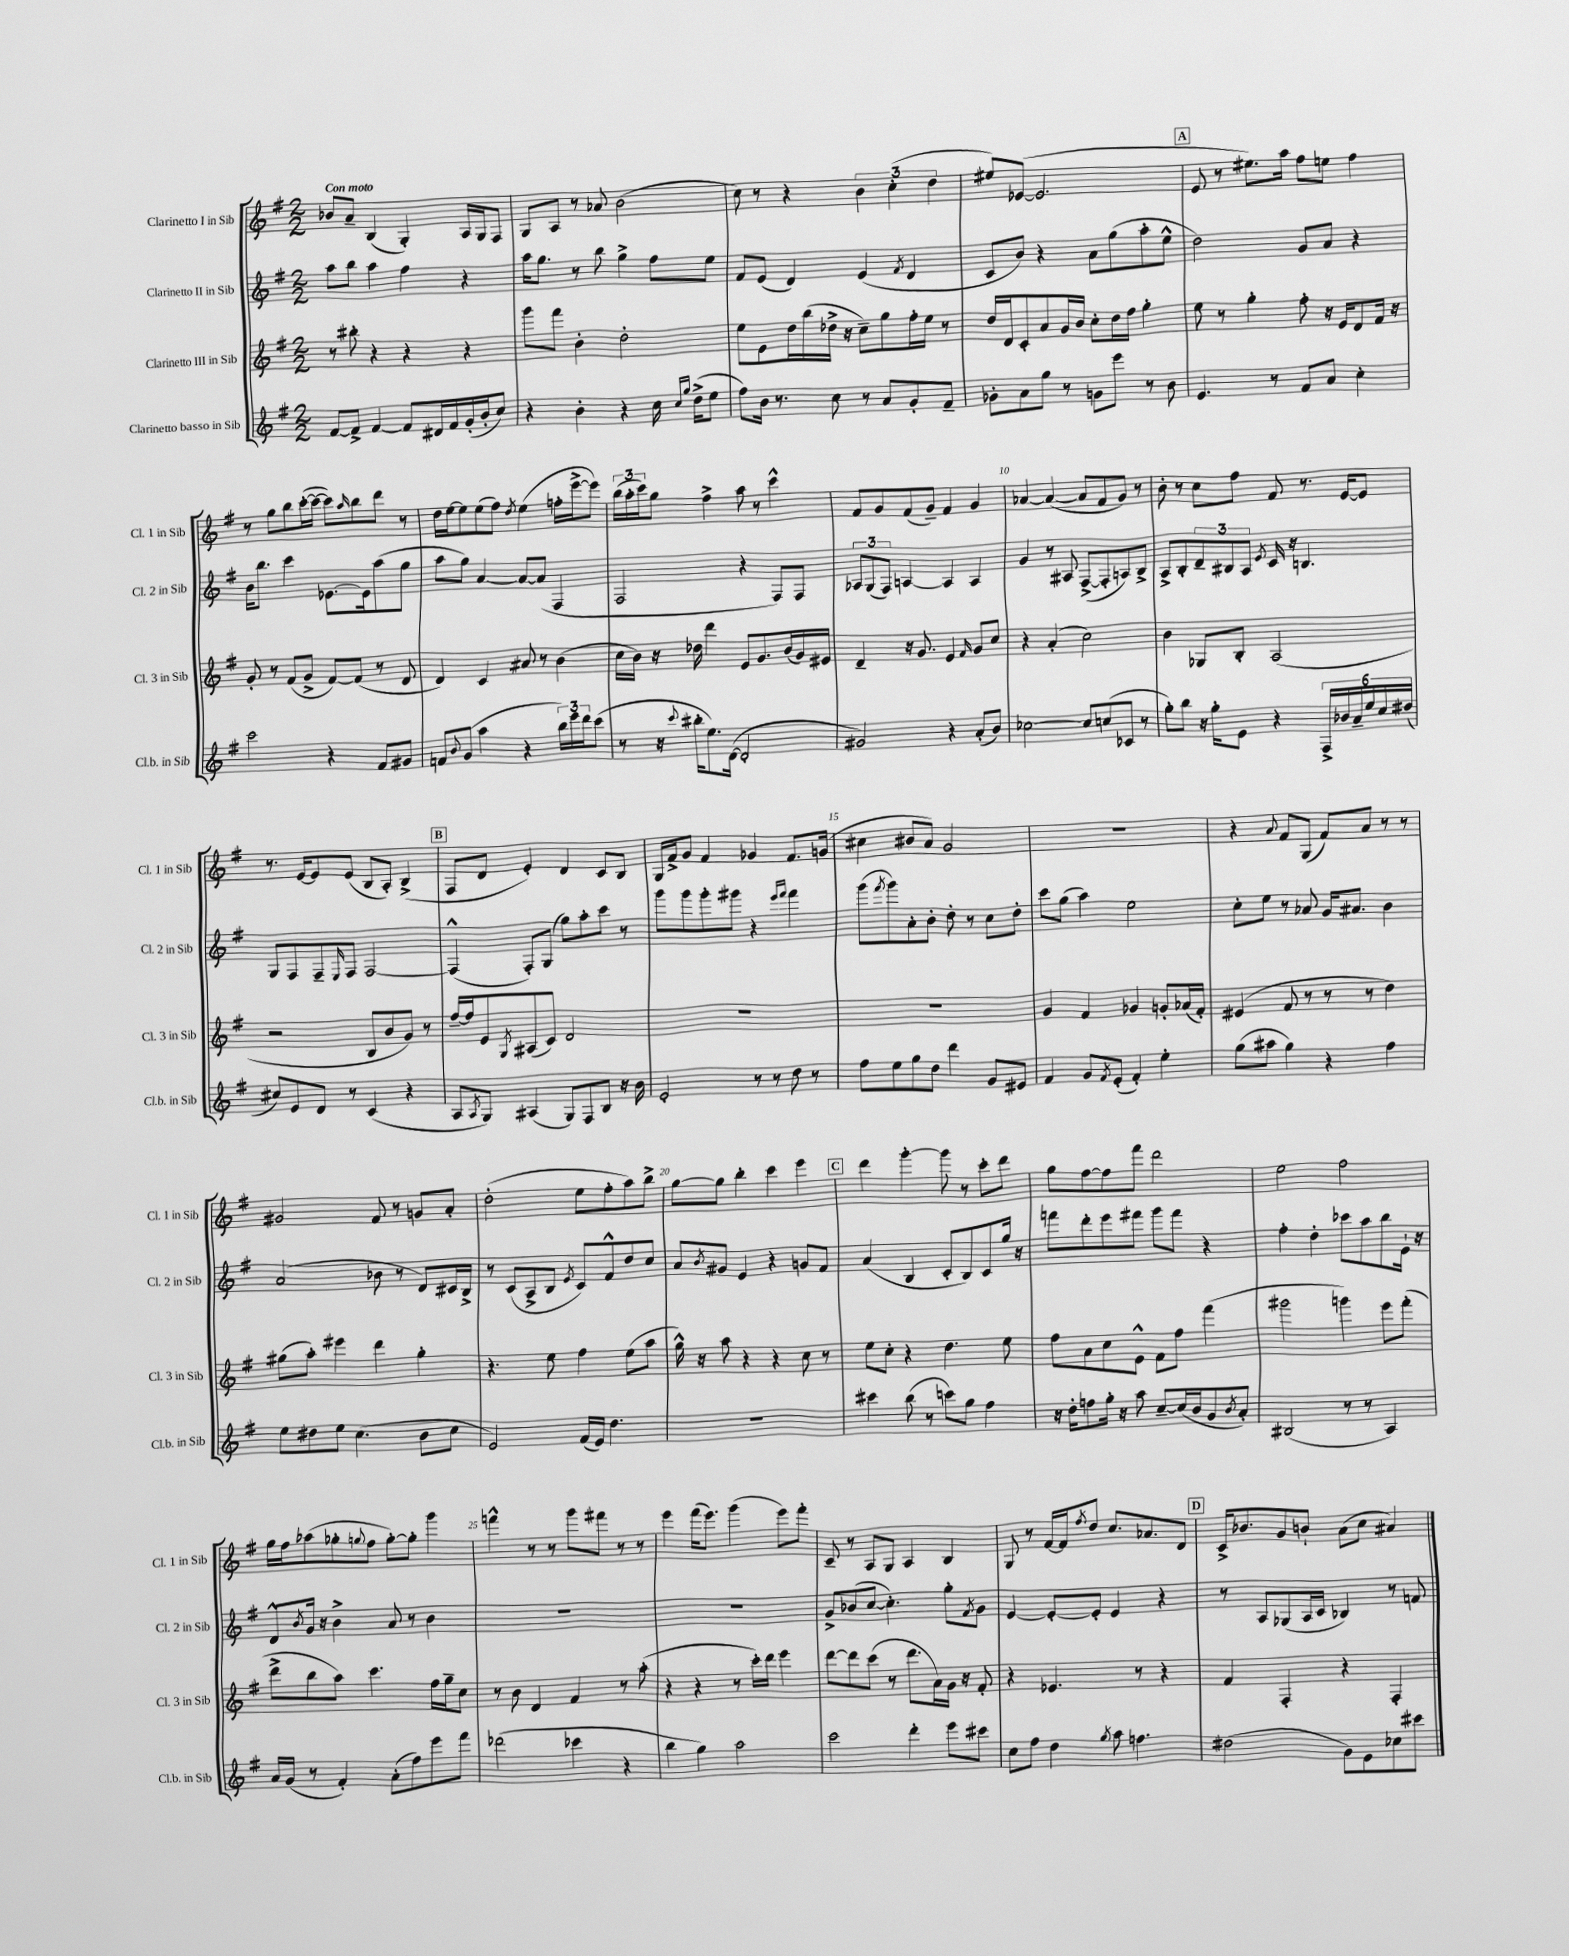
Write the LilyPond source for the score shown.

<<
\new StaffGroup <<
\new Staff = "s0" \with { instrumentName = "Clarinetto I in Sib" shortInstrumentName = "Cl. 1 in Sib" } {
    \clef treble \key g \major \numericTimeSignature \time 2/2 \tempo "Con moto"
    bes'8 a'8-- b4( g4-.) a16 g16 fis8 |
    g8 a8 r8 aes'8 b'2( |
    c''8) r8 r4 \tuplet 3/2 { b'4 c''4-.( d''4 } |
    eis''8) ees'8~( ees'2. |
    \mark \markup { \box "A" } e'8 r8 eis''8.) a''16 fis''8 e''8 fis''4 |
    r8 g''8 b''8 c'''16~-.( c'''16~ c'''8) \grace { a''16 } b''8 d'''8 r8 |
    d''16 e''16~ e''8 e''8( fis''8) \acciaccatura { d''8 } e''4( f''16-. e'''16~-> e'''8) |
    \tuplet 3/2 { b''16( a''16-. c'''16) } g''8 fis''4-> a''8 r8 c'''4-^ |
    fis'8 g'8 fis'8( g'8--) fis'4 g'4 |
    aes'4~ aes'4~( aes'8 fis'8 g'8) r8 |
    b'8-. r8 c''8 fis''8 fis'8 r8. e'16~ e'8 |
    r8. e'16~ e'8 e'8( b8 a8-.) b4->( |
    \mark \markup { \box "B" } fis8 d'8 e'4-.) d'4 c'8 b8 |
    g16 fis'16-> g'8 fis'4 ges'4 fis'8. g'16( |
    cis''4 bis'8 a'8) g'2 |
    R1 |
    r4 \appoggiatura { a'8 } fis'8 g8( fis'8) a'8 r8 r8 |
    gis'2 fis'8 r8 g'8 a'8-. |
    d''2-.( e''8 fis''8-. a''8) b''8-> |
    g''8~ g''8 b''4-. c'''4 e'''4 |
    \mark \markup { \box "C" } d'''4 g'''4~-. g'''8 r8 c'''8-. d'''8 |
    g''8 fis''8~ fis''8 fis'''8 d'''2 |
    e''2 fis''2 |
    g''16 fis''16 aes''8( ges''8-. \appoggiatura { g''8 } fis''8 g''8~-.) g''8-. g'''4 |
    f'''4-^ r8 r8 g'''8 fis'''8 r8 r8 |
    e'''4 fis'''16( e'''8.) g'''4( e'''8) fis'''8-. |
    c'8-- r8 a8 g8 a4 b4 |
    g8 r8 fis'16~ fis'16 \acciaccatura { fis''8 } d''8 c''8. aes'8. d'8 |
    \mark \markup { \box "D" } c'16-> bes'8. g'8 b'8-! a'8( c''8 ais'4) \bar "|." |
}
\new Staff = "s1" \with { instrumentName = "Clarinetto II in Sib" shortInstrumentName = "Cl. 2 in Sib" } {
    \clef treble \key g \major \numericTimeSignature \time 2/2
    a''8 b''8 a''4 fis''4 r4 |
    a''16 g''8. r8 b''8 g''4-> fis''8 e''8 |
    fis'8 e'8( d'4) e'4( \acciaccatura { fis'8 } d'4 |
    c'8 b'8) r4 a'8 g''8( a''8-. e''8-^ |
    \mark \markup { \box "A" } d''2) g'8 a'8 r4 |
    b'16 b''8. c'''4 ees'8.~ ees'16 a''8( g''8 |
    a''8 g''8) a'4~ a'8~ a'8( fis4 |
    fis2 r4 fis8) fis8 |
    \tuplet 3/2 { aes8 g8( fis8) } a4~ a4 a4 |
    g'4 r8 ais8 fis8~->( fis8-. a8) b8-> |
    a8-> b8-. \tuplet 3/2 { d'8-- bis8 a8 } \acciaccatura { e'8 } c'16 r16 b4. |
    g8 fis8 fis8-- \grace { e16 } fis8 fis2~ |
    \mark \markup { \box "B" } fis4-^( fis8-.) g8( g''8) a''8-. c'''8 r8 |
    g'''8 g'''8 g'''8-. gis'''8 r4 \grace { e'''16 fis'''16 } fis'''4 |
    g'''8( \acciaccatura { fis'''8 } g'''8) a'8-. b'8-. d''8-. r8 c''8 d''8-. |
    c'''8 g''8( a''4) e''2 |
    c''8-. e''8 r8 aes'8 g'16 ais'8. b'4 |
    a'2( bes'8 r8 d'8) cis'16 b16-> |
    r8 c'8( a8-> b8 \acciaccatura { e'8 } c'8) fis'8-^ d''8 c''8 |
    a'8 \acciaccatura { b'8 } gis'8 e'4 r4 g'8 fis'8 |
    \mark \markup { \box "C" } a'4( b4 c'8-. b8) c'8 g''16 r16 |
    f'''8 d'''8-. e'''8 fis'''8 g'''8 fis'''8 r4 |
    fis''4-. d''4-. ces'''8 a''8 b''8 e'16-! r16 |
    d'8-^ \acciaccatura { b'8 } g'16 r16 b'4-> a'8 r8 b'4 |
    R1 |
    R1 |
    g'8-> bes'8( c''8~ c''4.-.) g''8-. \acciaccatura { fis'8 } g'8 |
    e'4~ e'8~-. e'8-. e'4 r4 |
    \mark \markup { \box "D" } r8 a8 ges8( a16 c'16 bes4) r8 f'8 \bar "|." |
}
\new Staff = "s2" \with { instrumentName = "Clarinetto III in Sib" shortInstrumentName = "Cl. 3 in Sib" } {
    \clef treble \key g \major \numericTimeSignature \time 2/2
    r8 bis''8-. r4 r4 r4 |
    g'''8 fis'''8 b'4-. d''2-. |
    e''8 e'8 d''16 b''16( des''16-> r16 c''8--) g''8 fis''16-. e''16 r8 |
    d''16 d'16 c'8-. a'8 g'16 b'16 c''8-. d''16 fis''16 g''4-. |
    \mark \markup { \box "A" } e''8 r8 g''4-. fis''8-. r16 e'16 d'8 fis'16 r16 |
    g'8-. r8 fis'8( g'8-> fis'8~) fis'8( r8 d'8 |
    d'4) c'4 ais'8 r8 b'4( |
    c''16 b'16) r16 des''16 d'''4 e'8 g'8. b'16( g'16) eis'16 |
    d'4-- r16 g'8. e'4 \grace { fis'16 } g'8 c''8 |
    r4 a'4-.( c''2) |
    b'4 ges8 b8-. a2( |
    r2 b8 b'8 g'8) r8 |
    \mark \markup { \box "B" } fis''16~-- fis''16 e'8 \acciaccatura { g8 } ais8( c'8) d'2 |
    R1 |
    R1 |
    g'4 fis'4 ges'4 g'8-. aes'16( fis'16-.) |
    eis'4( fis'8 r8 r8 r8 d''4) |
    gis''8( a''8-.) eis'''4 d'''4 gis''4-. |
    r4. e''8 fis''4 e''8( a''8 |
    g''16-^) r16 a''8 r4 r4 c''8 r8 |
    \mark \markup { \box "C" } e''8 c''8-. r4 d''4. e''8 |
    fis''8 a'8 c''8 e'8-^ fis'8 fis''8 fis'''4( |
    gis'''2 g'''4) e'''8 fis'''8-.( |
    d'''8-> b''8 a''8) c'''4. fis''16 g''16-- c''8 |
    r8 b'8 d'4 fis'4 r8 a''8-.( |
    r4 r4 r8 c'''16-.) d'''16 e'''4 |
    d'''8~ d'''8 c'''8( r8 d'''8. a'16) g'16 r16 fis'8-. |
    r4 ees'4. r8 r4 |
    \mark \markup { \box "D" } fis'4 fis4-. r4 fis4-. \bar "|." |
}
\new Staff = "s3" \with { instrumentName = "Clarinetto basso in Sib" shortInstrumentName = "Cl.b. in Sib" } {
    \clef treble \key g \major \numericTimeSignature \time 2/2
    fis'8~ fis'8-> fis'4~ fis'8 dis'16 fis'16 g'16-.( b'16-. c''8) |
    r4 b'4-. r4 c''16 \grace { c''16 g''16 } d''16->( e''8 |
    fis''8) b'16 r8. c''8 r8 a'8 g'8-. fis'8-- |
    ges'8-. a'8 g''8 r8 g'8 e'''8 r8 b'8 |
    \mark \markup { \box "A" } e'4. r8 fis'8 a'8 c''4-. |
    c'''2 r4 fis'8 gis'8 |
    f'8 \appoggiatura { b'8 } g'8( a''4 r4 \tuplet 3/2 { b''16) e'''16 d'''16 } c'''8( |
    r8 r16 \appoggiatura { c'''8 } bis''16-. e''8.) d'16~( d'2-. |
    gis'2) r4 a'8-.( b'8) |
    ces''2~ ces''8 c''8( ces'8 r8 |
    g''8-.) b''8 r16 g''16-. e'8 r4 \tuplet 6/4 { fis16-> bes'16 a'16-- e''16 c''16 dis''16( } |
    cis''8) e'8 d'8 r8 c'4( r4 |
    \mark \markup { \box "B" } a8 \acciaccatura { a8 } g8) ais4( g8) fis8 b8 r16 b'16 |
    e'2-. r8 r8 d''8 r8 |
    fis''8 e''8 g''8 d''8 d'''4 g'8 eis'8 |
    fis'4 g'8 \acciaccatura { fis'8 } e'8-.( fis'4-.) e''4-. |
    g''8( ais''8 g''4) r4 fis''4 |
    e''8 dis''8 e''8 c''4.( b'8 c''8 |
    e'2) fis'16( e'16) d''4. |
    R1 |
    \mark \markup { \box "C" } cis'''4 b''8( r8 c'''8) g''8 fis''4 |
    r16 d''16-. f''8 g''16-. r16 a''8 c''8~-- c''16( b'16 g'8 \acciaccatura { b'8 } a'8-.) |
    bis2( r8 r8 a4) |
    a'16 g'16( r8 fis'4-.) a'8-.( fis''8) e'''8 fis'''8 |
    des'''2( ces'''4 r4 |
    b''4 g''4) a''2 |
    c'''2 d'''4-. e'''8 cis'''8 |
    c''8 fis''8 d''4 \acciaccatura { g''8 } a''8 f''4. |
    \mark \markup { \box "D" } dis''2( g'8) e'8 ces''8 cis'''8 \bar "|." |
}
>>
>>
\layout { \context { \Score \override BarNumber.break-visibility = ##(#f #t #t) barNumberVisibility = #(every-nth-bar-number-visible 5) } }
